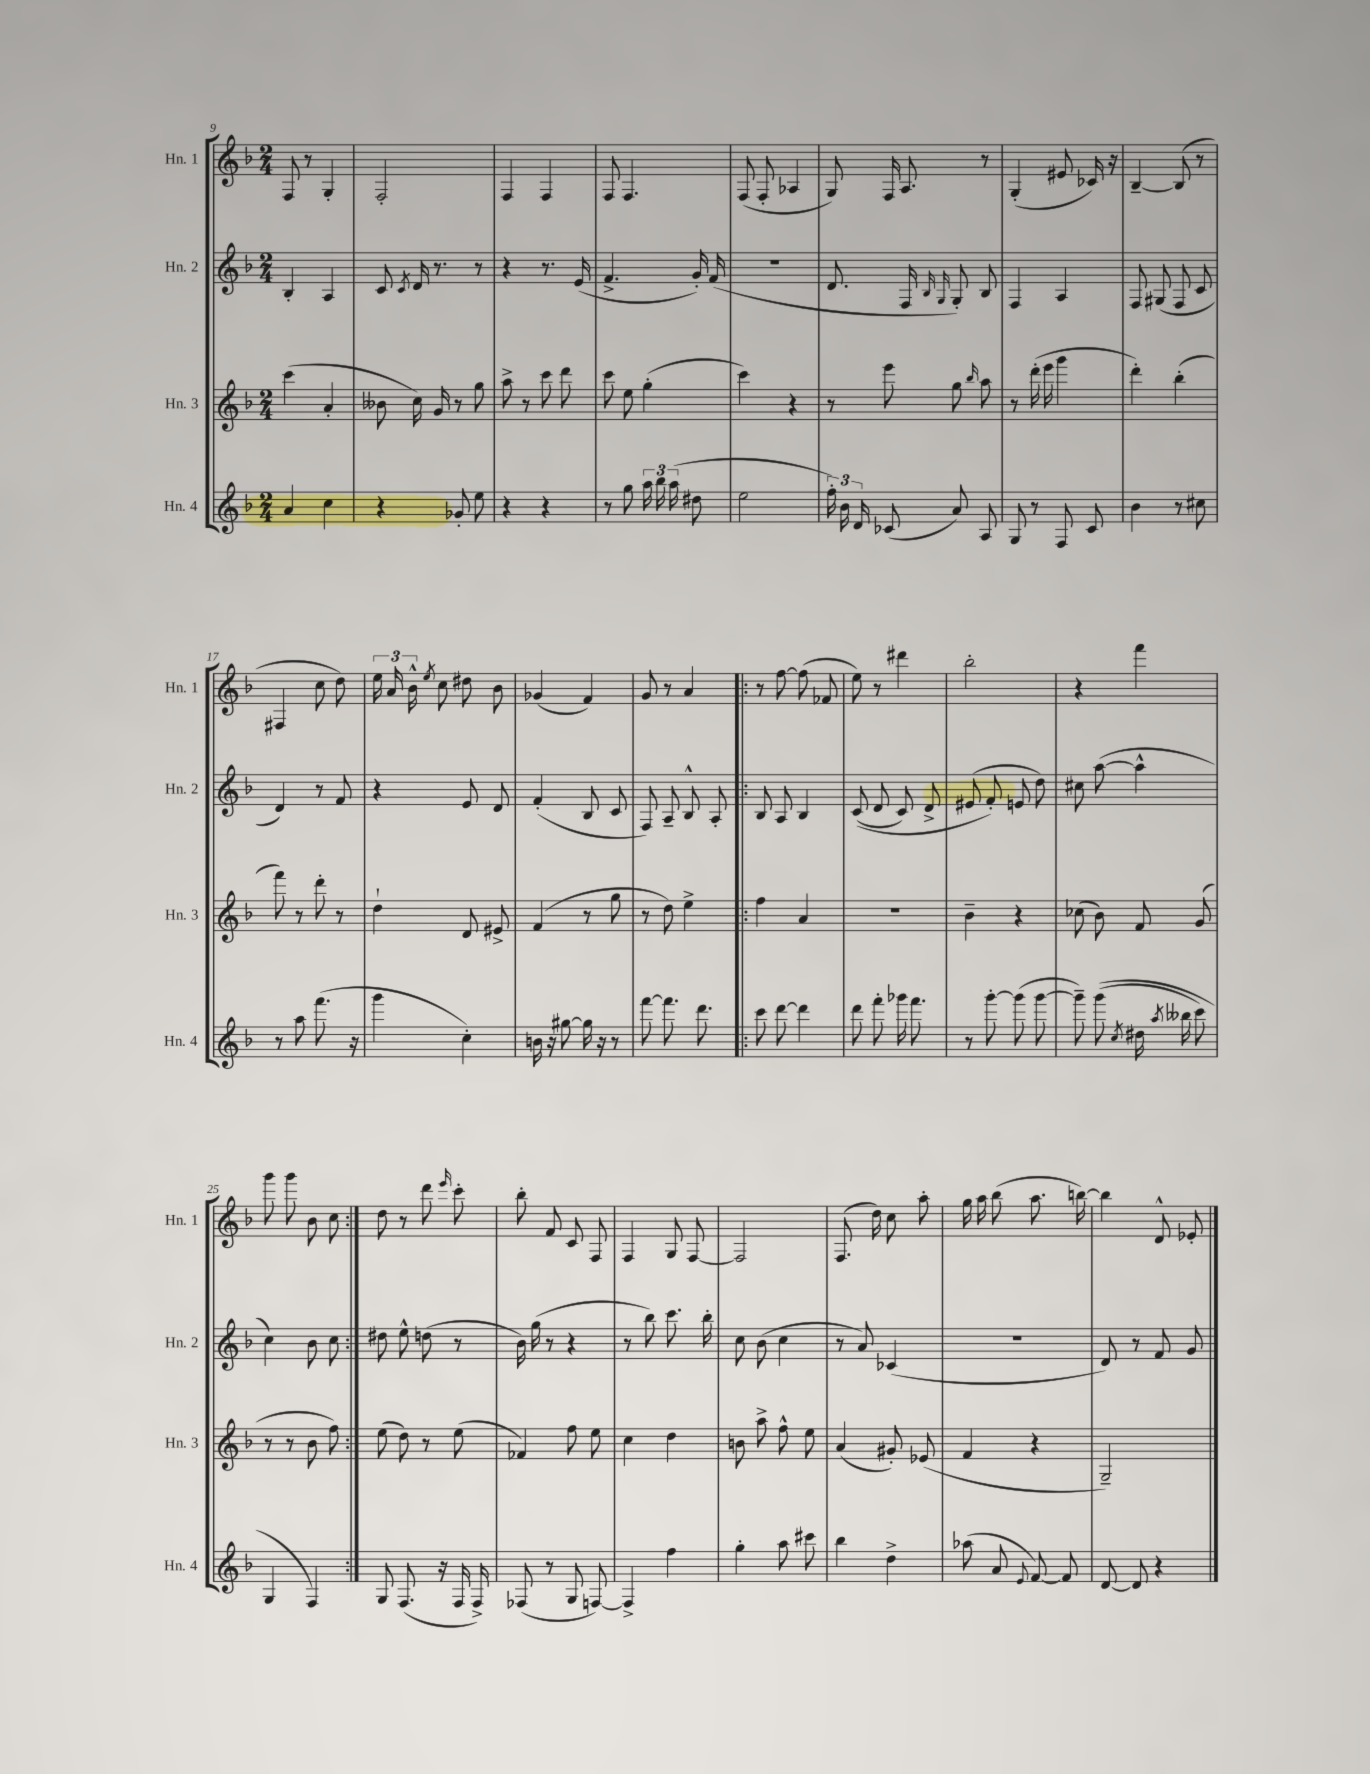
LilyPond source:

<<
\new StaffGroup <<
\new Staff = "s0" \with { instrumentName = "Hn. 1" shortInstrumentName = "Hn. 1" } {
    \clef treble \key f \major \numericTimeSignature \time 2/4
    \autoBeamOff f8 r8 g4-. |
    f2-. |
    f4 f4 |
    f8 f4. |
    f8( f8-. aes4 |
    g8) f16 a8. r8 |
    g4-.( eis'8 ces'16) r16 |
    bes4~-- bes8( r8 |
    fis4 c''8 d''8) |
    \tuplet 3/2 { e''16 a'16 bes'16-^ } \acciaccatura { e''8 } c''8 dis''8 bes'8 |
    ges'4( f'4) |
    g'8 r8 a'4 |
    \repeat volta 2 { r8 f''8~ f''8( fes'8 |
    e''8) r8 dis'''4 |
    bes''2-. |
    r4 f'''4 |
    g'''8 g'''8 bes'8 c''8 | }
    d''8 r8 d'''8 \grace { e'''16 } c'''8-. |
    bes''8-. f'8 c'8 f8 |
    f4 g8 f8~ |
    f2 |
    f8.( d''16) c''8 a''8-. |
    g''16 a''16 bes''8( a''8. b''16~) |
    b''4 d'8-^ ees'8-. \bar "|." |
}
\new Staff = "s1" \with { instrumentName = "Hn. 2" shortInstrumentName = "Hn. 2" } {
    \clef treble \key f \major \numericTimeSignature \time 2/4
    \autoBeamOff bes4-. a4 |
    c'8 \acciaccatura { c'8 } d'16 r8. r8 |
    r4 r8. e'16( |
    f'4.-> g'16-.) f'16( |
    R2 |
    d'8. f16 \grace { bes16 g16 } g8-.) bes8 |
    f4 a4 |
    f8 gis8( f8 c'8 |
    d'4) r8 f'8 |
    r4 e'8 d'8 |
    f'4-.( bes8 c'8 |
    f8) a8-- bes8-^ a8-. |
    \repeat volta 2 { bes8 a8 bes4 |
    c'8(\( d'8 c'8) d'8-> |
    eis'8( f'8-.\) e'8 d''8) |
    cis''8 a''8~( a''4-^ |
    c''4) bes'8 c''8 | }
    dis''8 e''8-^ d''8( r8 |
    bes'16) g''16( r8 r4 |
    r8 bes''8) c'''8. bes''16-. |
    c''8 bes'8( c''4 |
    r8 a'8) ces'4( |
    R2 |
    d'8) r8 f'8 g'8 \bar "|." |
}
\new Staff = "s2" \with { instrumentName = "Hn. 3" shortInstrumentName = "Hn. 3" } {
    \clef treble \key f \major \numericTimeSignature \time 2/4
    \autoBeamOff c'''4( a'4-. |
    beses'8 c''16) g'16 r8 g''8 |
    a''8-> r8 c'''8 d'''8 |
    c'''8 e''8 g''4-.( |
    c'''4) r4 |
    r8 e'''8 g''8 \grace { bes''16 } a''8 |
    r8 d'''16-.( e'''16 g'''4 |
    d'''4-.) bes''4-.( |
    f'''8) r8 d'''8-. r8 |
    d''4-! d'8 eis'8-> |
    f'4( r8 g''8 |
    r8 d''8) e''4-> |
    \repeat volta 2 { f''4 a'4 |
    R2 |
    bes'4-- r4 |
    ces''8( bes'8) f'8 g'8( |
    r8 r8 bes'8 f''8) | }
    e''8( d''8) r8 e''8( |
    fes'4) f''8 e''8 |
    c''4 d''4 |
    b'8 a''8-> f''8-^ e''8 |
    a'4( gis'8-.) ees'8( |
    f'4 r4 |
    g2--) \bar "|." |
}
\new Staff = "s3" \with { instrumentName = "Hn. 4" shortInstrumentName = "Hn. 4" } {
    \clef treble \key f \major \numericTimeSignature \time 2/4
    \autoBeamOff a'4 c''4 |
    r4 ges'8-. e''8 |
    r4 r4 |
    r8 g''8 \tuplet 3/2 { a''16 bes''16 a''16( } dis''8 |
    e''2 |
    \tuplet 3/2 { f''16-.) bes'16 d'16 } ces'8( a'8) a8 |
    g8 r8 f8 c'8 |
    bes'4 r8 cis''8 |
    r8 a''8 f'''8.( r16 |
    g'''4 c''4-.) |
    b'16 r16 gis''8~ gis''16 r16 r8 |
    f'''8~ f'''8. d'''8. |
    \repeat volta 2 { c'''8 d'''8~ d'''4 |
    d'''8 f'''8-. ges'''16 f'''8. |
    r8 g'''8~-. g'''8( g'''8~ |
    g'''8--) g'''8(\( \acciaccatura { c''8 } dis''16 \acciaccatura { a''8 } beses''16 c'''8) |
    g4 f4\) | }
    g8 f8.( r16 f16 f16->) |
    fes8( r8 g8 f8~) |
    f4-> f''4 |
    g''4-. a''8 cis'''8 |
    bes''4 d''4-> |
    aes''8( a'8 \appoggiatura { e'8 } f'8~) f'8 |
    d'8~ d'8 r4 \bar "|." |
}
>>
>>
\layout { \context { \Score currentBarNumber = #9 } }
